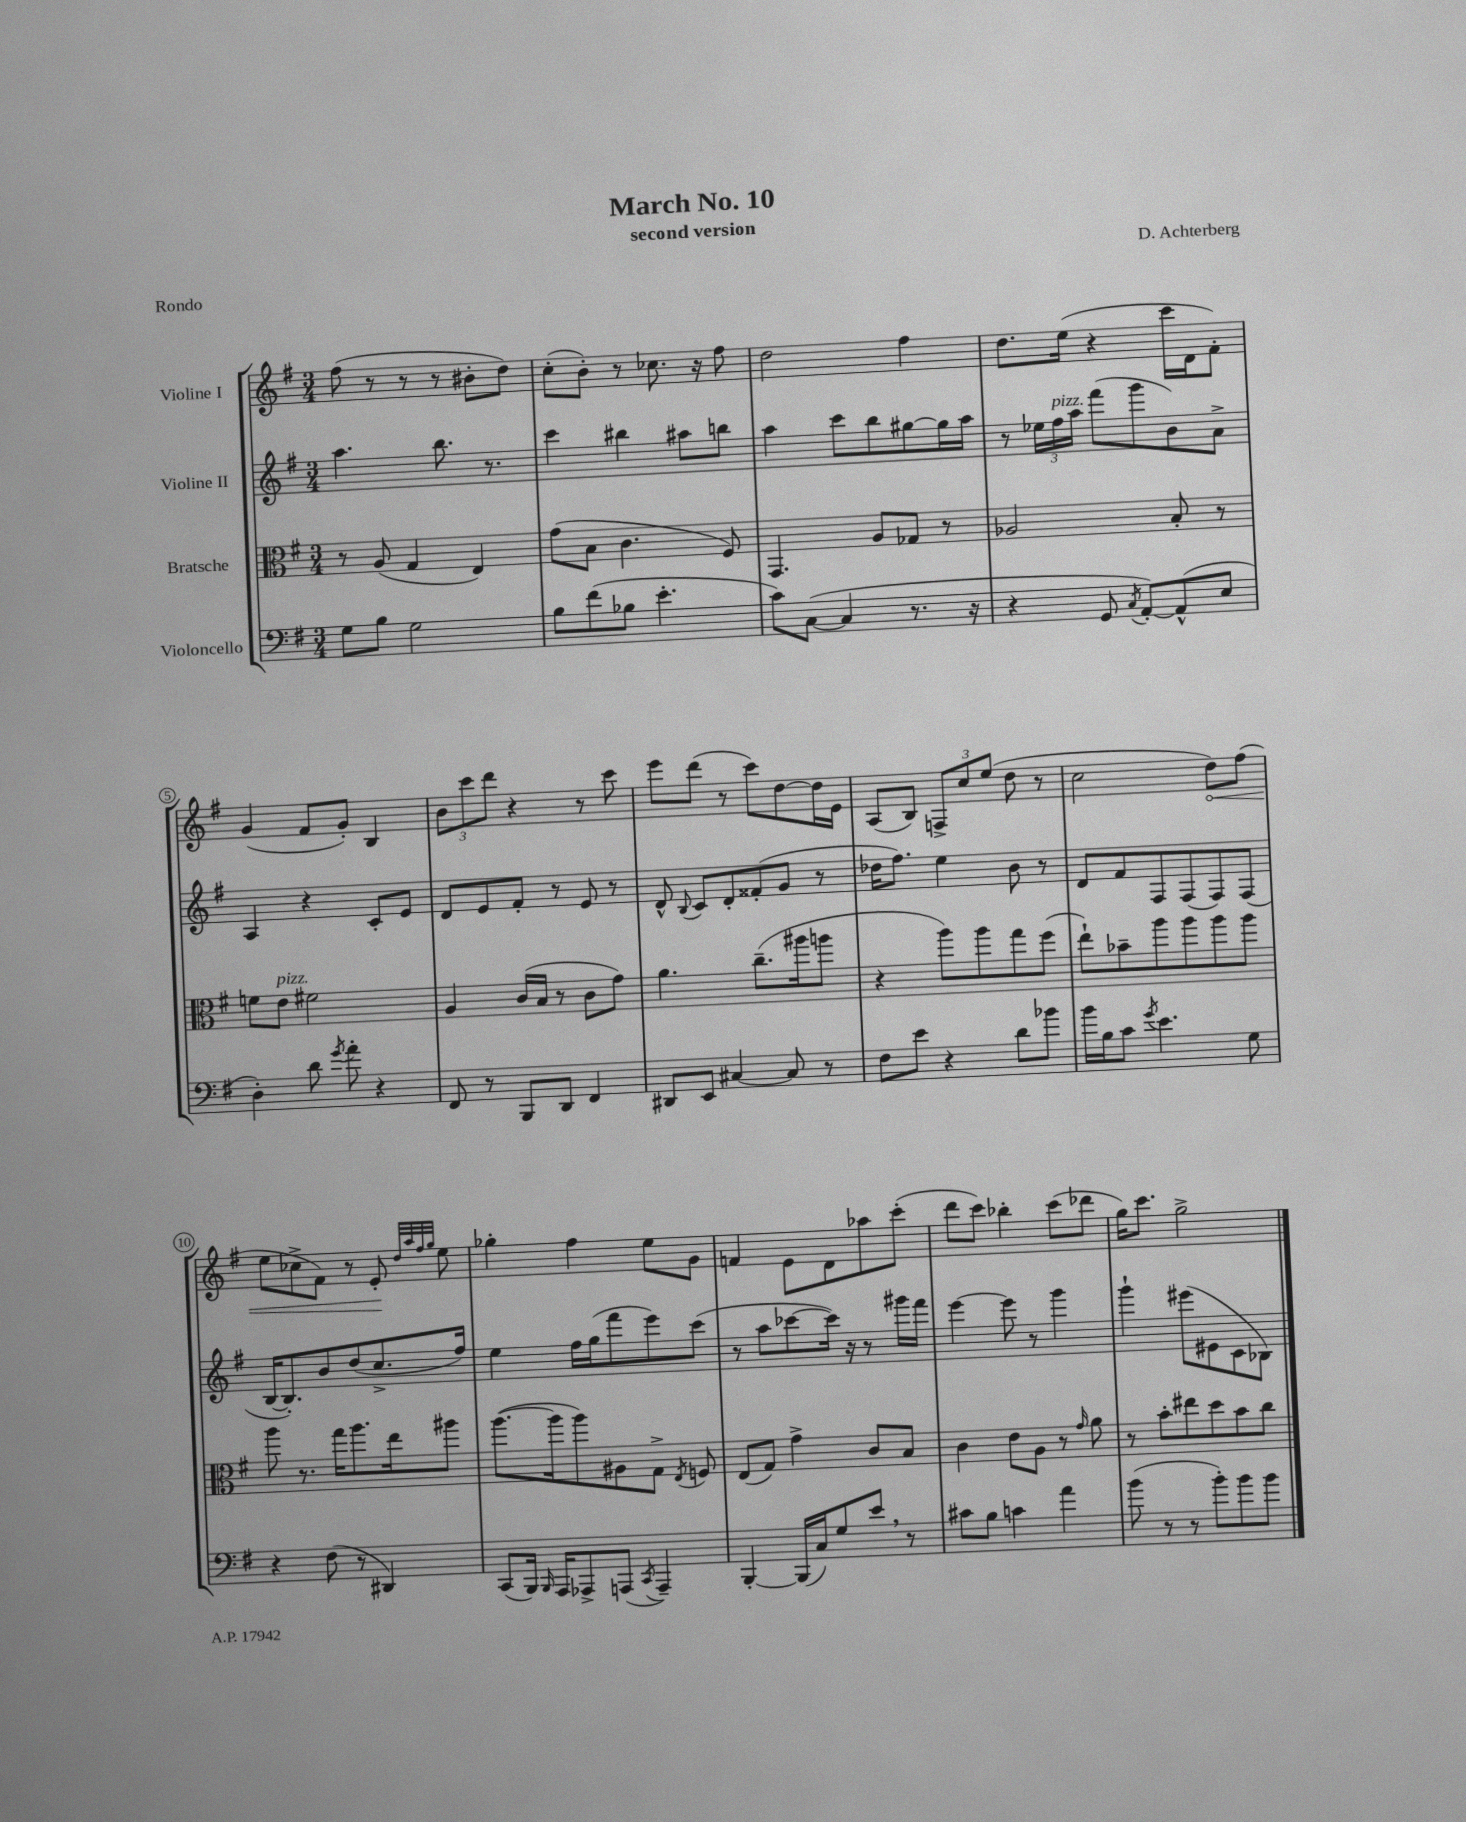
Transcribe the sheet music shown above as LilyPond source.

\header { title = "March No. 10" composer = "D. Achterberg" subtitle = "second version" piece = "Rondo" }
<<
\new StaffGroup <<
\new Staff = "s0" \with { instrumentName = "Violine I" } {
    \clef treble \key g \major \numericTimeSignature \time 3/4
    \autoBeamOff fis''8( r8 r8 r8 bis'8[-. d''8]) |
    c''8[-.( b'8]-.) r8 ces''8. r16 fis''8 |
    d''2 fis''4 |
    d''8.[ e''16]( r4 c'''16[ d'16 fis'8]-.) |
    g'4( fis'8[ g'8]-.) b4 |
    \tuplet 3/2 { b'8[ c'''8 d'''8] } r4 r8 c'''8 |
    e'''8[ d'''8]( r8 c'''8[) d''8~ d''16 e'16] |
    a8[( b8]) \tuplet 3/2 { f8[-> c''8 e''8]( } d''8 r8 |
    c''2 \once \override Hairpin.circled-tip = ##t d''8[\<) fis''8]( |
    e''8[ ces''8-> fis'8]) r8 e'8-.\! \grace { d''32[ a''32 fis''32 g''32] } e''8 |
    ges''4-. fis''4 e''8[ g'8] |
    f'4 e'8[ d'8 aes''8 c'''8]-.( |
    d'''8[ c'''8]) bes''4-. c'''8[( des'''8] |
    g''16[) c'''8.] g''2-> \bar "|." |
}
\new Staff = "s1" \with { instrumentName = "Violine II" } {
    \clef treble \key g \major \numericTimeSignature \time 3/4
    \autoBeamOff a''4. b''8. r8. |
    c'''4 bis''4 ais''8[ b''8] |
    a''4 c'''8[ b''8 gis''8~ gis''16 a''16] |
    r8 \tuplet 3/2 { ees''16[ fis''16^\markup { \italic "pizz." } a''16] } fis'''8[( g'''8 b'8) a'8]-> |
    a4 r4 c'8[-. e'8] |
    d'8[ e'8 fis'8]-. r8 e'8 r8 |
    d'8-^ \appoggiatura { b8 } c'8[ d'8-. fisis'8-.( g'8] r8 |
    des''16[ fis''8.]) e''4 b'8 r8 |
    d'8[ fis'8 fis8 fis8( fis8) fis8]( |
    b16[~ b8.-.) b'8 d''8( c''8.-> fis''16]) |
    e''4 fis''16[ g''16( fis'''8 e'''8) c'''8]( |
    r8 a''8[ ces'''8~ ces'''16]) r16 r8 gis'''16[ fis'''16] |
    e'''4~ e'''8 r8 g'''4 |
    g'''4-! eis'''8[( eis'8 c'8 bes8]) \bar "|." |
}
\new Staff = "s2" \with { instrumentName = "Bratsche" } {
    \clef alto \key g \major \numericTimeSignature \time 3/4
    \autoBeamOff r8 a8( g4 e4) |
    g'8[( b8] c'4. fis8) |
    g,4. a8[ ges8] r8 |
    aes2 b8-. r8 |
    f'8[ e'8]^\markup { \italic "pizz." } fis'2 |
    a4 c'16[( b16] r8 c'8[ g'8]) |
    a'4. c''8.[--( ais''16 a''8] |
    r4 a''8[) a''8 g''8 fis''8]( |
    e''8[-!) bes'8-- a''8 a''8 a''8 a''8] |
    a''8 r8. g''16[ a''8. e''16 ais''8] |
    a''8.[~( a''16 a''8) ais8 g8]-> \acciaccatura { e8 } f8 |
    e8[( g8]) g'4-> c'8[ b8] |
    c'4 e'8[ a8] r8 \grace { g'16 } a'8 |
    r8 b'8[-. eis''8 d''8 b'8 c''8] \bar "|." |
}
\new Staff = "s3" \with { instrumentName = "Violoncello" } {
    \clef bass \key g \major \numericTimeSignature \time 3/4
    \autoBeamOff g8[ b8] g2 |
    b8[ fis'8( bes8] e'4.-. |
    c'8[) c8]~( c4 r8. r16 |
    r4 g,8 \acciaccatura { c8 } a,8[~-.) a,8-^( e8] |
    d4-.) d'8 \acciaccatura { g'8 } a'8-. r4 |
    fis,8 r8 b,,8[ d,8] fis,4 |
    dis,8[ e,8] cis4~ cis8 r8 |
    fis8[ e'8] r4 d'8[ bes'8] |
    b'16[ b16 c'8] \acciaccatura { g'8 } e'4. g8 |
    r4 fis8( r8 dis,4) |
    c,8[( b,,16]) \grace { b,,16 } a,,16[ aes,,8-> a,,8]( \acciaccatura { c,8 } a,,4--) |
    b,,4~-. b,,16[( c16) g8 e'8] \breathe r8 |
    cis'8[ b8] c'4 a'4 |
    b'8( r8 r8 b'8[-.) b'8 b'8] \bar "|." |
}
>>
>>
\layout { \context { \Score \override BarNumber.stencil = #(make-stencil-circler 0.1 0.3 ly:text-interface::print) } }
